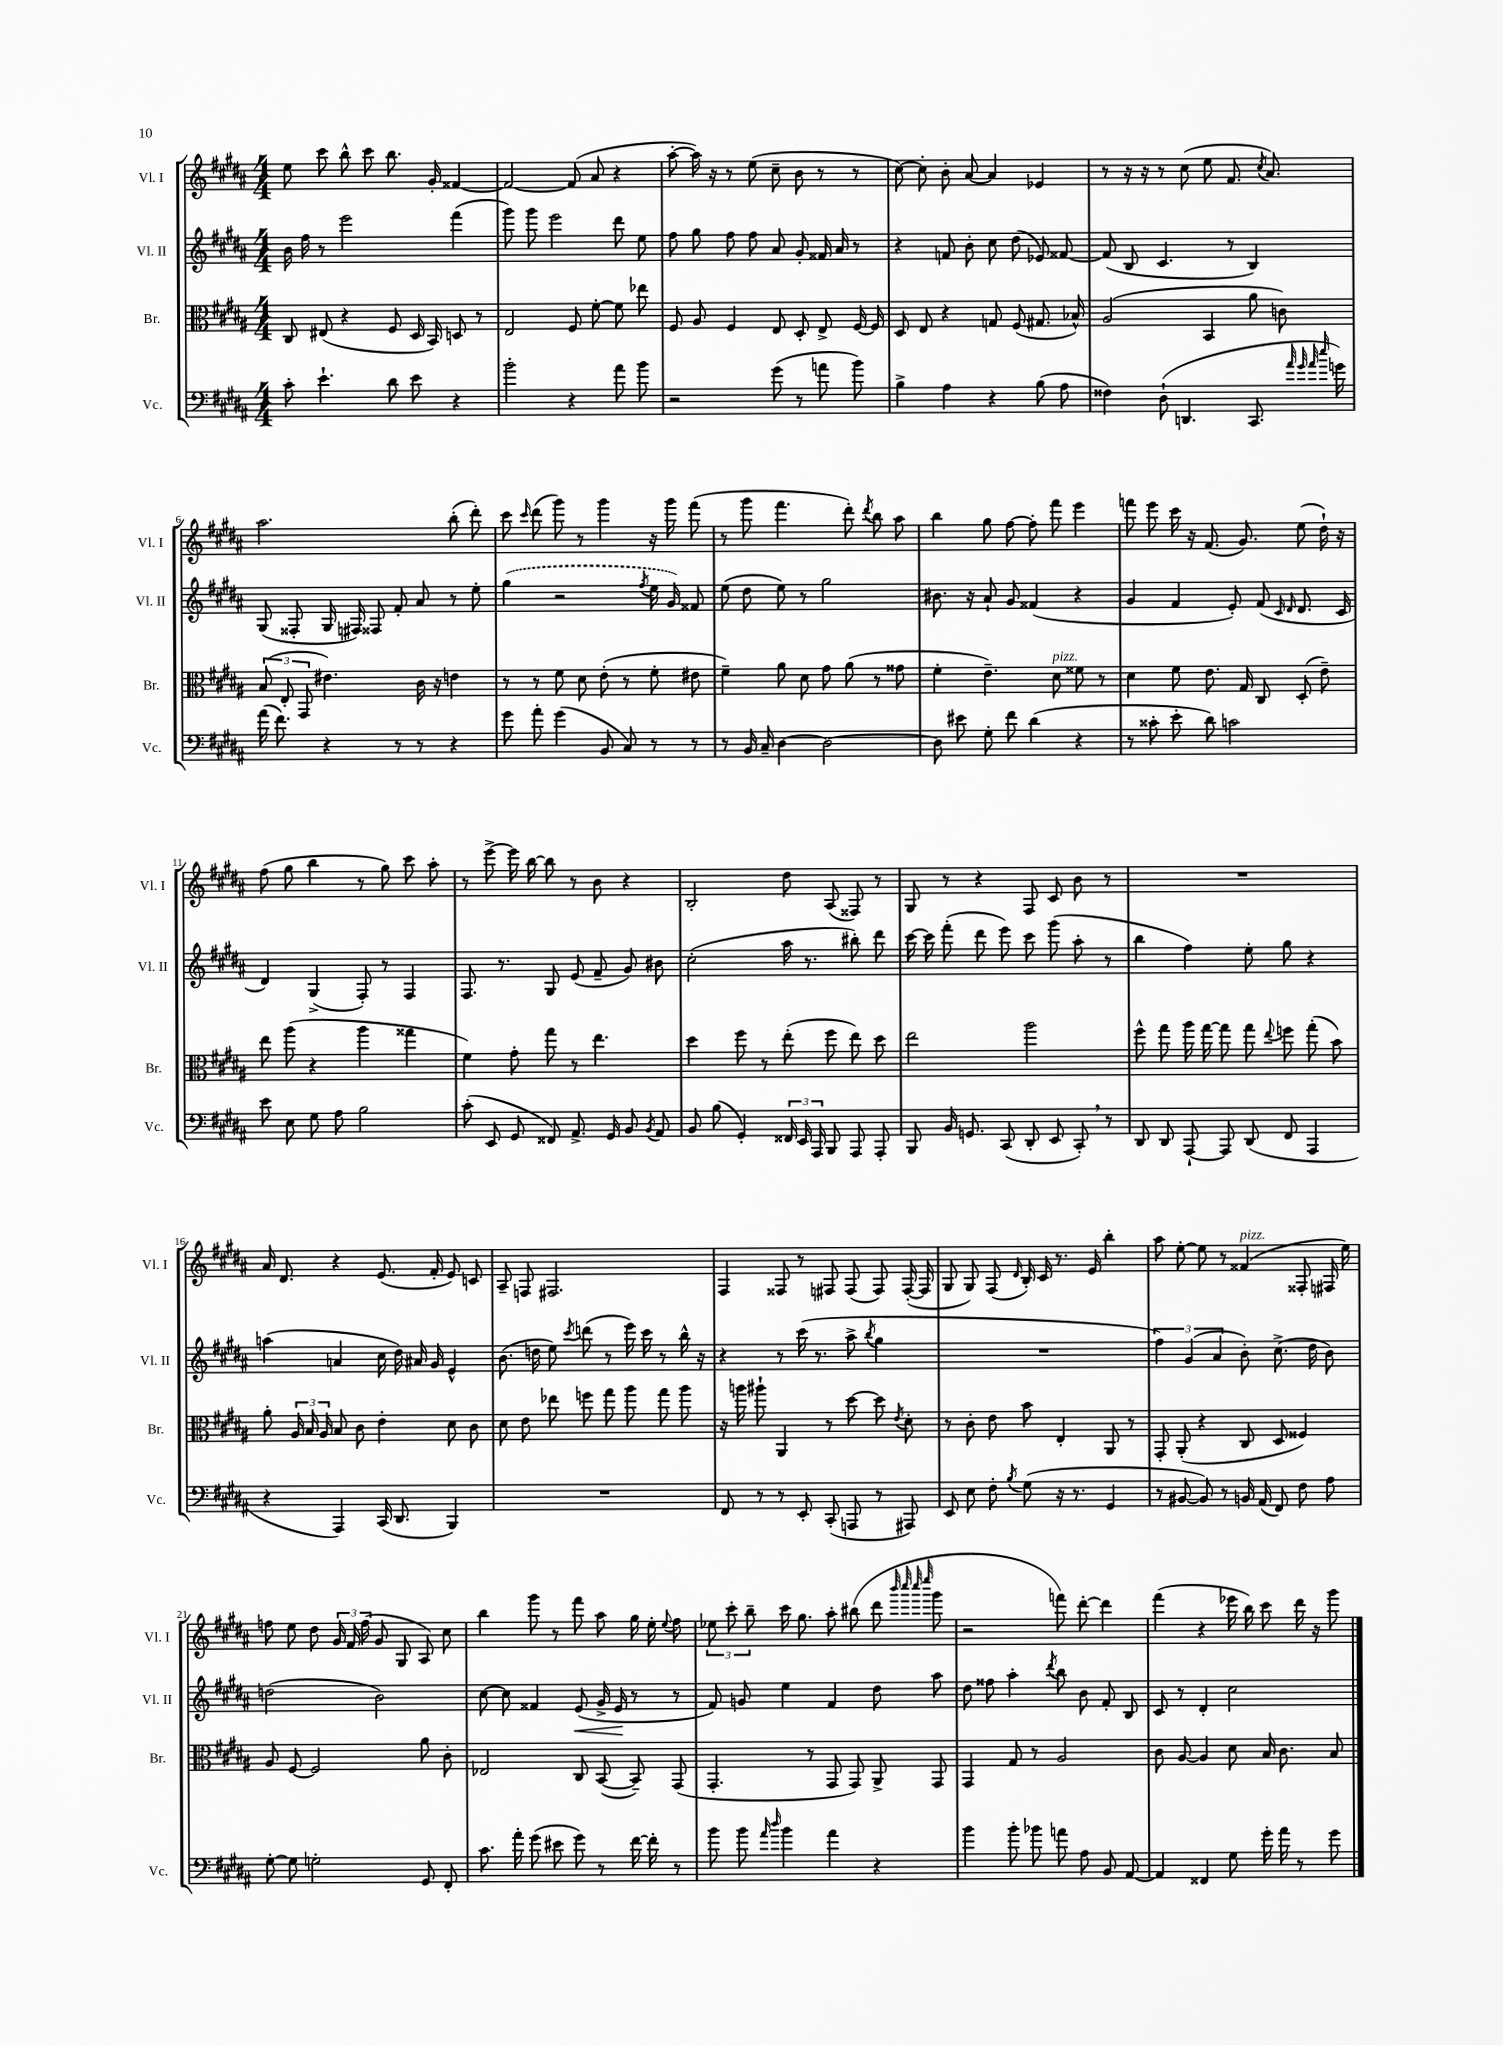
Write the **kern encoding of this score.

**kern	**kern	**kern	**kern
*staff4	*staff3	*staff2	*staff1
*clefF4	*clefC3	*clefG2	*clefG2
*k[f#c#g#d#a#]	*k[f#c#g#d#a#]	*k[f#c#g#d#a#]	*k[f#c#g#d#a#]
*M4/4	*M4/4	*M4/4	*M4/4
8c#'\	8C#/	16b\	8ee\
.	.	16ff#\	.
4.e`\	(8E#/	8r	8ccc#\
.	4r	2eee\	8bb^^\
.	.	.	8ccc#\
8d#\	8F#/	.	8.bb\
8e\	16D#/	.	.
.	16BB/)	.	16g#'/
4r	8D/	(4fff#\	[4f##/
.	8r	.	.
=	=	=	=
2b'\	2E/	8ggg#\)	2f##/_
.	.	8ggg#\	.
.	.	2eee\	.
4r	8F#/	.	(8f##/]
.	[8f#'\	.	8a#/
8a#\	8f#\]	8ddd#\	4r
8b\	8ee-\	8ee\	.
=	=	=	=
2r	8F#/	8ff#\	[8aa#'\
.	8A#/	8gg#\	16aa#\])
.	.	.	16r
.	4F#/	8ff#\	8r
.	.	8ff#\	(8ee\
(8g#\	8E/	8a#/	8cc#~\
8r	8D#'/	8g#'/	8b\
8a\	8E^/	16f##/	8r
.	.	16a#/	.
8b\)	[16F#/	8r	8r
.	16F#/]	.	.
=	=	=	=
4B^\	8D#/	4r	[8cc#\)
.	8E/	.	8cc#'\]
4A#\	4r	8f/	8b'\
.	.	8b'\	[8a#/
4r	8G/	8cc#\	4a#/]
.	(8F#/	(8dd#\	.
(8B\	8.G#/	8e-/)	4e-/
8A#\	.	[8f##/	.
.	16B-^^/)	.	.
=	=	=	=
4F##\)	(2A#/	(8f##/]	8r
.	.	8B/	16r
.	.	.	16r
(8D#`\	.	4.c#/	8r
4.DD/	.	.	(8cc#\
.	4BB/	.	8ee\
.	.	8r	8.f#/
8.CC#/	8a#\	4B/)	.
.	.	.	8qcc#/
.	.	.	8.a#/)
.	8c\)	.	.
32qqa#/	.	.	.
32qqg#/	.	.	.
32qqa#/	.	.	.
32qqee/	.	.	.
16g\)	.	.	.
=	=	=	=
(16a#\	(12B/	(8G#/	2.aa#\
8.f#\)	.	.	.
.	12E'/	.	.
.	.	8F##'/	.
.	12GG#/	.	.
4r	4.e#\)	16G#/	.
.	.	16F#/)	.
.	.	8F##/	.
8r	.	8f#'/	.
8r	16c#\	8a#/	.
.	16r	.	.
4r	4e\	8r	(8bb'\
.	.	8ee'\	8ddd#'\)
=	=	=	=
8g#\	8r	(4gg#\	8ccc#\
.	.	.	16qqccc#/
8a#'\	8r	.	(8ddd#\
(4g#\	8f#\	2r	8ggg#\)
.	8d#\	.	8r
8BB/	(8e'\	.	4ggg#\
8C#/)	8r	.	.
.	.	8qff#/	.
8r	8f#'\	16ee\	16r
.	.	16g#/)	16ggg#\
8r	8e#\	8f##/	(8fff#\
=	=	=	=
8r	4f#~\)	(8ee\	8r
16BB/	.	8dd#\	8ggg#\
16C#~/	.	.	.
[4D#\	8a#\	8ee\)	4.fff#\
.	8d#\	8r	.
2D#\_	8g#\	2gg#\	.
.	(8a#\	.	8ddd#'\)
.	.	.	8qddd#/
.	8r	.	8bb\
.	8g##\	.	8aa#\
=	=	=	=
8D#\]	4f#'\	8.b#\	4bb\
8e#\	.	.	.
.	.	16r	.
8G#'\	4.e~\)	8a#`/	8gg#\
8f#\	.	8g#/	[8ff#\
(4d#\	.	(4f##/	8ff#'\]
.	8d#\	.	8fff#\
4r	8f##\	4r	4eee\
.	8r	.	.
=	=	=	=
8r	4d#\	4g#/	8fff\
8c##'\	.	.	8eee\
8e'\	8f#\	4f#/	16ccc#\
.	.	.	16r
8d#\)	8.e\	.	(8.f#/
2c\	.	8e'/)	.
.	16G#/	.	8.g#/)
.	8C#/	(8f#/	.
.	.	16qqc#/	.
.	.	16qqd#/	.
.	(8D#'/	8.d#/	(8ee\
.	8e~\)	.	16dd#`\)
.	.	16c#/	16r
=	=	=	=
8e\	8ee\	4d#/)	(8ff#\
8E\	(8aa#\	.	8gg#\
8G#\	4r	(4G#^/	4bb\
8A#\	.	.	.
2B\	4aa#\	8F#'/)	8r
.	.	8r	8gg#\)
.	4gg##\	4F#/	8ccc#\
.	.	.	8aa#'\
=	=	=	=
(8c#'\	4f#\)	8.F#/	8r
8EE/	.	.	[8eee^\
.	.	8.r	.
8GG#/	8g#'\	.	16eee\]
.	.	.	[16bb\
8FF##/)	8gg#\	8G#/	8bb\]
8.AA#^/	8r	(8e/	8r
.	4.ee\	8f#~/	8b\
16GG#/	.	.	.
8BB/	.	8g#/)	4r
8qBB/	.	.	.
8AA#/	.	8b#\	.
=	=	=	=
8BB/	4dd#\	(2cc#'\	2B'/
(8B\	.	.	.
4GG#'/)	8ff#\	.	.
.	8r	.	.
24FF##/	(8ee'\	16aa#\	8dd#\
24EE/	.	.	.
.	.	8.r	.
24AAA#/	.	.	.
8BBB/	8ff#\	.	(8A#/
8AAA#/	8ee\)	8bb#'\)	8F##/)
8AAA#'/	8dd#\	8ddd#\	8r
=	=	=	=
8BBB/	2ee\	[16ccc#\	8G#/
.	.	16ccc#\]	.
16BB/	.	(8fff#'\	8r
8.GG/	.	.	.
.	.	8ddd#\	4r
(8CC#/	.	8eee\)	.
8DD#'/	2aa#\	8ccc#\	8F#/
8EE/	.	(8ggg#\	8c#/
8CC#'/)	.	8aa#'\	8b\
8r	.	8r	8r
=	=	=	=
8DD#/	8ff#^^\	4bb\	1r
8DD#/	8gg#\	.	.
[8AAA#`/	16aa#\	4ff#\)	.
.	[16gg#\	.	.
8AAA#/]	8gg#\]	.	.
(8DD#/	8gg#\	8ee'\	.
.	8qqee/	.	.
8FF#/	8ff\	8gg#\	.
4AAA#/	(8gg#'\	4r	.
.	8b\)	.	.
=	=	=	=
4r	8a#'\	(4aa\	16a#/
.	.	.	8.d#/
.	24A#/	.	.
.	24B/	.	.
.	24A#/	.	.
4AAA#/)	8B/	4a/	4r
.	8c#\	.	.
(16CC#/	4e'\	16cc#\	(8.e/
8.DD#/	.	16dd#\)	.
.	.	16a#/	.
.	.	16g#/	16f#'/
4BBB/)	8d#\	4e^^/	8e/)
.	8c#\	.	8c/
=	=	=	=
1r	8d#\	(8.b\	8A#~/
.	8e\	.	8F/
.	.	16dd\	.
.	8ee-\	8ee\)	2.F#/
.	.	8qccc#/	.
.	8ff\	(8ddd\	.
.	8gg#\	8r	.
.	8aa#\	16eee\)	.
.	.	16ccc#\	.
.	8gg#\	8r	.
.	8aa#\	16bb^^\	.
.	.	16r	.
=	=	=	=
8FF#/	16r	4r	4F#/
.	16aa\	.	.
8r	8aa#`\	.	.
8r	4AA#/	8r	8F##/
8EE'/	.	(16ccc#\	8r
.	.	8.r	.
(8CC#'/	8r	.	8F#/
8AAA/	[8dd#\	8aa#^\	(8F#/
.	.	8qbb/	.
8r	8dd#\]	4gg#\	8F#/)
.	8qe/	.	.
8AAA#/)	8d#'\	.	([16F#'/
.	.	.	16F#/]
=	=	=	=
8EE/	8r	1r	8G#/
8E\	8c#'\	.	8G#/)
8F#'\	8e\	.	(8F#/
8qB/	.	.	16qqd#/
(8G#\	8b\	.	16B'/)
.	.	.	16c#/
16r	4E'/	.	8.r
8.r	.	.	.
.	.	.	16e/
4GG#/	8AA#/	.	4bb'\
.	8r	.	.
=	=	=	=
8r	8GG#'/	6ff#\)	8aa#\
[8BB#/	(8AA#'/	.	[8ee'\
.	.	(6g#/	.
8BB#/])	4r	.	8ee\]
.	.	6a#/	.
8r	.	.	8r
16BB/	8C#/	8b'\)	(4f##/
(16AA#/	.	.	.
8FF#/)	8D#/	(8.cc#^\	.
8F#\	4F##/)	.	8F##'/
.	.	16dd#\	.
8A#\	.	8b\)	16F#/
.	.	.	16ee\)
=	=	=	=
[8G#'\	8A#/	(2dd\	8ff\
8G#\]	[8F#/	.	8ee\
2G'\	2F#/]	.	8dd#\
.	.	.	24g#/
.	.	.	24f#/
.	.	.	(24ff\
.	.	2b\)	8g#/
.	.	.	8G#/
8GG#/	8a#\	.	8A#/)
8FF#'/	8c#'\	.	8cc#\
=	=	=	=
8.c#\	2E-/	[8cc#\	4bb\
.	.	8cc#\]	.
16a#'\	.	.	.
(8g#\	.	4f##/	8ggg#\
8e#\	.	.	8r
8g#\)	8C#/	(8e/	8fff#\
8r	([8BB/	16g#^/	8aa#\
.	.	16e/	.
[16f#\	8BB~/])	8r	16gg#\
16f#'\]	.	.	16ee'\
.	.	.	8qqee/
8r	(8GG#/	8r	8ff#\
=	=	=	=
8b\	4.GG#'/	8f#/)	12ee-\
.	.	.	12ccc#'\
8b\	.	8g/	.
.	.	.	12bb~\
16qqa#/	.	.	.
16qqdd#/	.	.	.
4b\	.	4ee\	16ccc#\
.	.	.	8.gg#\
.	8r	.	.
4a#\	8GG#/	4f#/	8aa#'\
.	8GG#/)	.	(8bb#\
4r	8AA#^/	8dd#\	8ddd#\
.	.	.	32qqbbb/
.	.	.	32qqcccc#/
.	.	.	32qqcccc#/
.	.	.	32qqeeee/
.	8GG#/	8aa#\	8ggg#\
=	=	=	=
4b\	4GG#/	8dd#\	2r
.	.	8ff##\	.
8b'\	8G#/	4aa#'\	.
8b-\	8r	.	.
.	.	8qddd#/	.
8a\	2A#/	8bb\	8fff\)
8A#\	.	8b\	[8ddd#'\
8BB/	.	8f#'/	4ddd#\]
[8AA#/	.	8B/	.
=	=	=	=
4AA#/]	8c#\	8c#/	(4fff#\
.	[8A#/	8r	.
4FF##/	4A#/]	4d#'/	4r
8G#\	8d#\	2cc#\	16eee-\
.	.	.	16bb\)
16g#'\	16B/	.	8ccc#\
16a#\	8.c#\	.	.
8r	.	.	16ddd#\
.	.	.	16r
8g#\	8B/	.	8ggg#\
==	==	==	==
*-	*-	*-	*-
